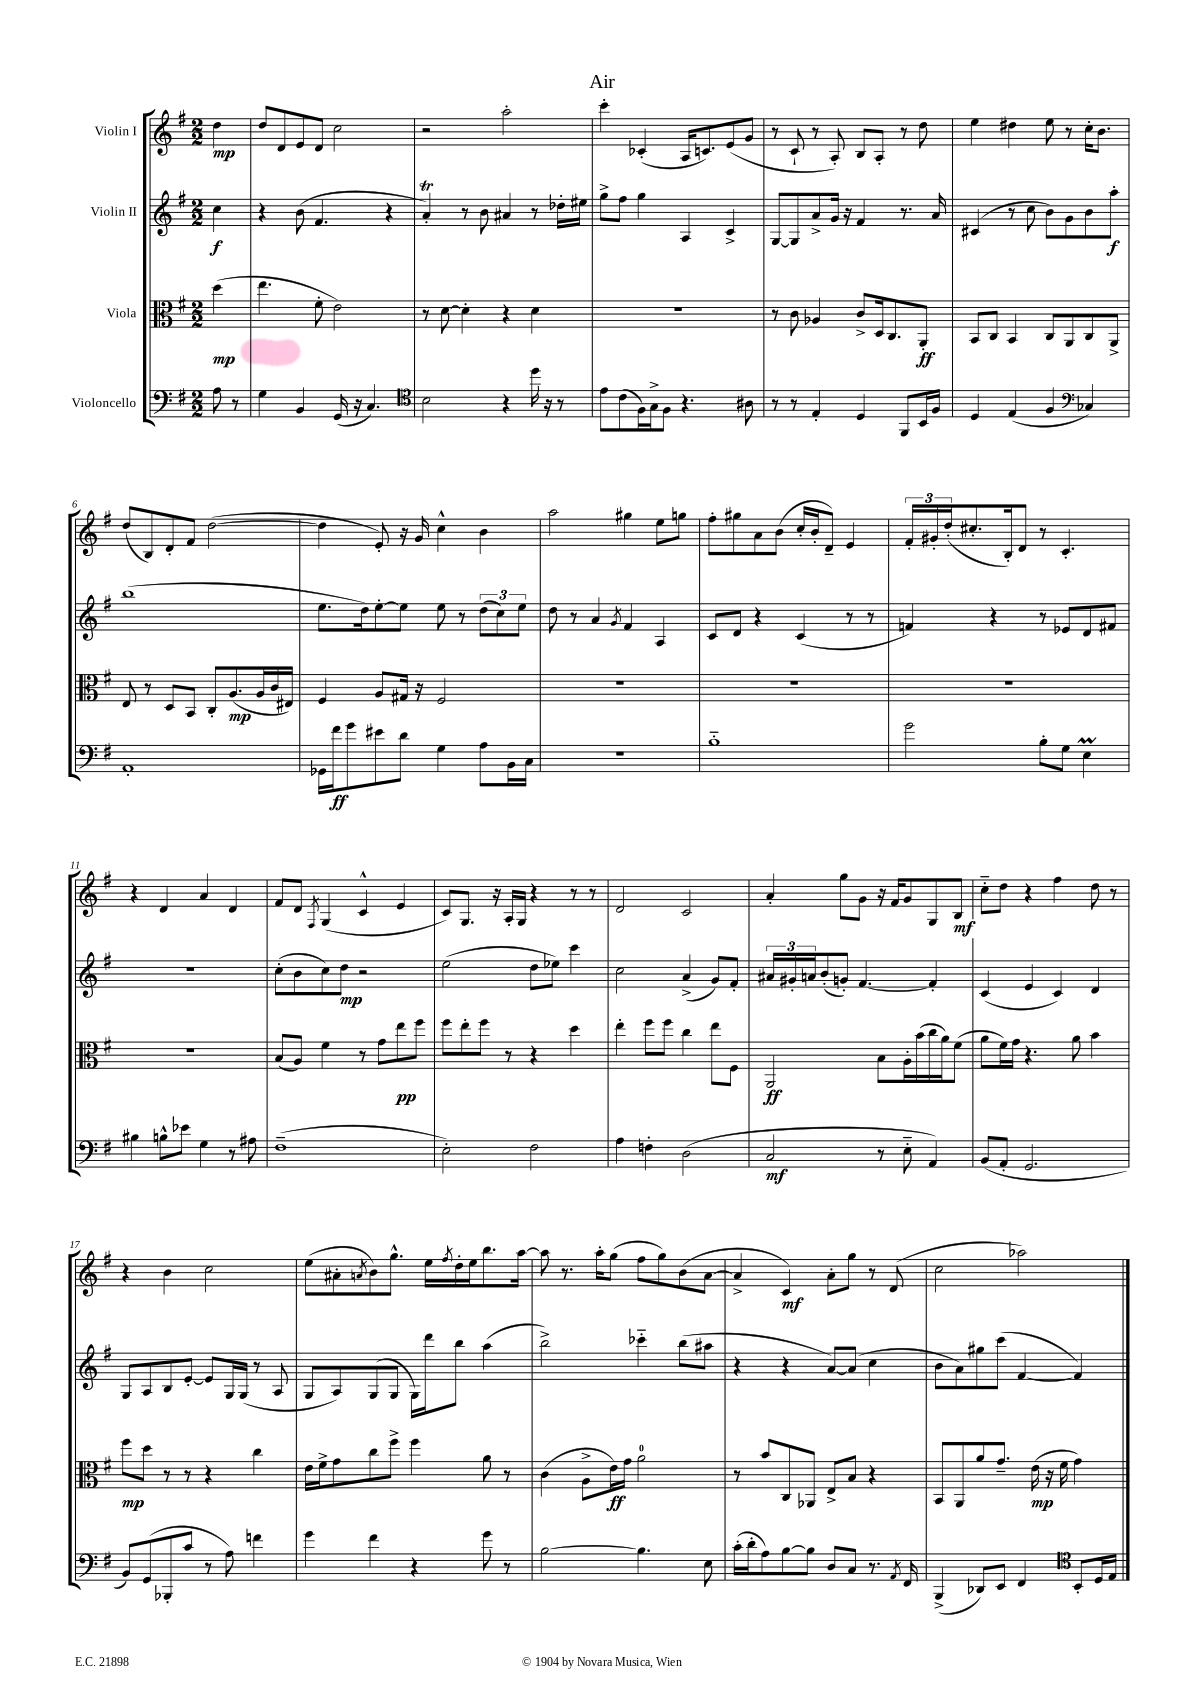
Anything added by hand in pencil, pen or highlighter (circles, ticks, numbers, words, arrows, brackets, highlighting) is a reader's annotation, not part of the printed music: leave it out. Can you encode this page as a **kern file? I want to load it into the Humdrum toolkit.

**kern	**dynam	**kern	**dynam	**kern	**dynam	**kern	**dynam
*part4	*part4	*part3	*part3	*part2	*part2	*part1	*part1
*staff4	*staff4	*staff3	*staff3	*staff2	*staff2	*staff1	*staff1
*I"Violoncello	*	*I"Viola	*	*I"Violin II	*	*I"Violin I	*
*clefF4	*	*clefC3	*	*clefG2	*	*clefG2	*
*k[f#]	*	*k[f#]	*	*k[f#]	*	*k[f#]	*
*M2/2	*	*M2/2	*	*M2/2	*	*M2/2	*
=	=	=	=	=	=	=	=
8A\	.	(4dd\	mp	4cc\	f	4dd\	mp
8r	.	.	.	.	.	.	.
=1	=1	=1	=1	=1	=1	=1	=1
4G\	.	4.ee\	.	4r	.	8dd/L	.
.	.	.	.	.	.	8d/	.
4BB/	.	.	.	(8b\	.	8e/	.
.	.	8f#'\	.	4.f#/	.	8d/J	.
(16GG/	.	2e\)	.	.	.	2cc\	.
16r	.	.	.	.	.	.	.
4.C/)	.	.	.	.	.	.	.
.	.	.	.	4r	.	.	.
=2	=2	=2	=2	=2	=2	=2	=2
*clefC4	*	*	*	*	*	*	*
2B\	.	8r	.	4aT'/)	.	2r	.
.	.	[8d\	.	.	.	.	.
.	.	4d'\]	.	8r	.	.	.
.	.	.	.	8b\	.	.	.
4r	.	4r	.	4a#X/	.	2aa'\	.
16dd\	.	4d\	.	8r	.	.	.
16r	.	.	.	.	.	.	.
8r	.	.	.	16dd-X'\LL	.	.	.
.	.	.	.	16ee#X\JJ	.	.	.
=3	=3	=3	=3	=3	=3	=3	=3
8e\L	.	1r	.	8gg^\L	.	4ccc'\	.
(8c\	.	.	.	8ff#\J	.	.	.
16F#\L)	.	.	.	4gg\	.	(4c-X'/	.
16G^\J	.	.	.	.	.	.	.
8F#\J	.	.	.	.	.	.	.
4.r	.	.	.	4A/	.	16A/KL	.
.	.	.	.	.	.	8.cn/)	.
.	.	.	.	4c^/	.	(8e/	.
8A#X\	.	.	.	.	.	8g/J	.
=4	=4	=4	=4	=4	=4	=4	=4
8r	.	8r	.	[8G/L	.	8r	.
8r	.	8c\	.	8G/]	.	8c`/	.
4E'/	.	4A-X/	.	8a^/	.	8r	.
.	.	.	.	16g/Jk	.	8A'/)	.
.	.	.	.	16r	.	.	.
4D/	.	8c^/L	.	4f#/	.	8B/L	.
.	.	16D/k	.	.	.	8A'/J	.
.	.	8.C/	.	.	.	.	.
8FF#/L	.	.	.	8.r	.	8r	.
16BB/L	.	8AA'/J	ff	.	.	8dd\	.
16F#/JJ	.	.	.	16a/	.	.	.
=5	=5	=5	=5	=5	=5	=5	=5
4D/	.	8BB/L	.	(4c#X/	.	4ee\	.
.	.	8C/J	.	.	.	.	.
(4E/	.	4BB/	.	8r	.	4dd#X\	.
.	.	.	.	8cc\	.	.	.
4F#/	.	8C/L	.	8b\L)	.	8ee\	.
.	.	8AA/	.	8g\	.	8r	.
*clefF4	*	*	*	*	*	*	*
4C-X/)	.	8C/	.	8b\	.	16cc'\KL	.
.	.	.	.	.	.	8.b\J	.
.	.	8AA^/J	.	8aa'\J	f	.	.
!!LO:LB:g=z
=6	=6	=6	=6	=6	=6	=6	=6
1AA'	.	8E/	.	(1bb	.	(8dd/L	.
.	.	8r	.	.	.	8B/)	.
.	.	8D/L	.	.	.	8d'/	.
.	.	8BB/J	.	.	.	8f#/J	.
.	.	8C'/L	.	.	.	([2dd\	.
.	.	(8.A/	mp	.	.	.	.
.	.	16A/L	.	.	.	.	.
.	.	16c/	.	.	.	.	.
.	.	16E#X/JJ)	.	.	.	.	.
=7	=7	=7	=7	=7	=7	=7	=7
16GG-X\LL	.	4F#/	.	8.ee\L	.	4dd\]	.
16f#\J	ff	.	.	.	.	.	.
8g\	.	.	.	.	.	.	.
.	.	.	.	16dd\k)	.	.	.
8e#X\	.	8A/L	.	[8ee'\	.	8e'/)	.
8d\J	.	16G#X/Jk	.	8ee\J]	.	16r	.
.	.	16r	.	.	.	16g/	.
4G\	.	2F#/	.	8ee\	.	4cc^^\	.
.	.	.	.	8r	.	.	.
8A\L	.	.	.	(12dd\L	.	4b\	.
.	.	.	.	12cc\)	.	.	.
16BB\L	.	.	.	.	.	.	.
.	.	.	.	12ee\J	.	.	.
16C\JJ	.	.	.	.	.	.	.
=8	=8	=8	=8	=8	=8	=8	=8
1r	.	1r	.	8dd\	.	2aa\	.
.	.	.	.	8r	.	.	.
.	.	.	.	4a/	.	.	.
.	.	.	.	8qg/	.	.	.
.	.	.	.	4f#/	.	4gg#X\	.
.	.	.	.	4A/	.	8ee\L	.
.	.	.	.	.	.	8ggn\J	.
=9	=9	=9	=9	=9	=9	=9	=9
1B	.	1r	.	8c/L	.	8ff#'\L	.
.	.	.	.	8d/J	.	8gg#X\	.
.	.	.	.	4r	.	8a\	.
.	.	.	.	.	.	(8b\J	.
.	.	.	.	(4c/	.	16cc'/LL	.
.	.	.	.	.	.	16b'/J	.
.	.	.	.	.	.	8d~/J)	.
.	.	.	.	8r	.	4e/	.
.	.	.	.	8r	.	.	.
=10	=10	=10	=10	=10	=10	=10	=10
2g\	.	1r	.	4fn/)	.	24f#'/LL	.
.	.	.	.	.	.	24g#X'/	.
.	.	.	.	.	.	(24dd'/J	.
.	.	.	.	.	.	8.cc#X'/	.
.	.	.	.	4r	.	.	.
.	.	.	.	.	.	16B'/k)	.
.	.	.	.	.	.	8d/J	.
8B'\L	.	.	.	8r	.	8r	.
8G\J	.	.	.	8e-X/L	.	4.c'/	.
4EM\	.	.	.	8d/	.	.	.
.	.	.	.	8f#X/J	.	.	.
!!LO:LB:g=z
=11	=11	=11	=11	=11	=11	=11	=11
4B#X\	.	1r	.	1r	.	4r	.
8Bn^^\L	.	.	.	.	.	4d/	.
8e-X\J	.	.	.	.	.	.	.
4G\	.	.	.	.	.	4a/	.
8r	.	.	.	.	.	4d/	.
8A#X\	.	.	.	.	.	.	.
=12	=12	=12	=12	=12	=12	=12	=12
(1F#~	.	(8B/L	.	(8cc'\L	.	8f#/L	.
.	.	8A/J)	.	8b\	.	8d/J	.
.	.	.	.	.	.	8qF#/	.
.	.	4f#\	.	8cc\)	.	(4G/	.
.	.	.	.	8dd\J	mp	.	.
.	.	8r	.	2r	.	4c^^/	.
.	.	8g\L	.	.	.	.	.
.	.	8ee\	pp	.	.	4e/	.
.	.	8ff#\J	.	.	.	.	.
=13	=13	=13	=13	=13	=13	=13	=13
2E'\)	.	8ff#\L	.	(2ee\	.	8c/L)	.
.	.	8ee'\	.	.	.	8.G/J	.
.	.	8ff#\J	.	.	.	.	.
.	.	.	.	.	.	16r	.
.	.	8r	.	.	.	16A'/LL	.
.	.	.	.	.	.	16G/JJ	.
2F#\	.	4r	.	8dd\L	.	4r	.
.	.	.	.	8ee-X\J)	.	.	.
.	.	4dd\	.	4ccc\	.	8r	.
.	.	.	.	.	.	8r	.
=14	=14	=14	=14	=14	=14	=14	=14
4A\	.	4ee'\	.	2cc\	.	2d/	.
4Fn'\	.	8ff#\L	.	.	.	.	.
.	.	8ff#\J	.	.	.	.	.
(2D\	.	4cc\	.	(4a^/	.	2c/	.
.	.	8ee\L	.	8g/L)	.	.	.
.	.	8F#\J	.	8f#'/J	.	.	.
=15	=15	=15	=15	=15	=15	=15	=15
2C/	mf	2AA/	ff	24a#X/LL	.	4a'/	.
.	.	.	.	24g#X'/	.	.	.
.	.	.	.	24an/J	.	.	.
.	.	.	.	(8b'/	.	.	.
.	.	.	.	8gn'/J)	.	8gg\L	.
.	.	.	.	[4.f#/	.	8g\J	.
8r	.	8B\L	.	.	.	16r	.
.	.	.	.	.	.	16f#/KL	.
8E\	.	16A'\L	.	.	.	8g/	.
.	.	(16b\	.	.	.	.	.
4AA/)	.	16cc\	.	4f#'/]	.	8G/	.
.	.	16a\J)	.	.	.	.	.
.	.	(8f#\J	.	.	.	8B/J	mf
=16	=16	=16	=16	=16	=16	=16	=16
(8BB/L	.	8a\L	.	(4c/	.	8cc\L	.
8AA'/J	.	16f#\L)	.	.	.	8dd\J	.
.	.	16g\JJ	.	.	.	.	.
2.GG/	.	4.r	.	4e/	.	4r	.
.	.	.	.	4c/)	.	4ff#\	.
.	.	8a\	.	.	.	.	.
.	.	4b\	.	4d/	.	8dd\	.
.	.	.	.	.	.	8r	.
!!LO:LB:g=z
=17	=17	=17	=17	=17	=17	=17	=17
8BB/L)	.	8ff#\L	mp	8G/L	.	4r	.
(8GG/	.	8dd\J	.	8A/	.	.	.
8BBB-X'/	.	8r	.	8B/	.	4b\	.
8c/J	.	8r	.	[8e'/J	.	.	.
8r	.	4r	.	8e/L]	.	2cc\	.
8A\)	.	.	.	16G/L	.	.	.
.	.	.	.	(16G/JJ	.	.	.
4fn\	.	4cc\	.	8r	.	.	.
.	.	.	.	8A/	.	.	.
=18	=18	=18	=18	=18	=18	=18	=18
4g\	.	16e\LL	.	8G/L	.	(8ee\L	.
.	.	16f#^\J	.	.	.	.	.
.	.	8g\	.	8A/)	.	8a#X'\	.
.	.	.	.	.	.	8qan/	.
4f#\	.	8cc\	.	(8G/	.	8b\)	.
.	.	8ff#^\J	.	8G/J	.	8.gg^^\J	.
4r	.	4ff#\	.	16G\LL)	.	.	.
.	.	.	.	16ddd\J	.	16ee\LL	.
.	.	.	.	.	.	8qff#/	.
.	.	.	.	8bb\J	.	16dd'\	.
.	.	.	.	.	.	16ee\J	.
8g\	.	8a\	.	(4aa\	.	8.bb\	.
8r	.	8r	.	.	.	.	.
.	.	.	.	.	.	[16aa\Jk	.
=19	=19	=19	=19	=19	=19	=19	=19
[2B\	.	(4c\	.	2bb^\)	.	8aa\]	.
.	.	.	.	.	.	8.r	.
.	.	8A^\L	.	.	.	.	.
.	.	.	.	.	.	16aa'\KL	.
.	.	16e\L)	ff	.	.	(8gg\J	.
.	.	16g\JJ	.	.	.	.	.
4.B\]	.	2a\	.	4ccc-X\	.	8ff#\L	.
.	.	.	.	.	.	8gg\)	.
.	.	.	.	(8bb\L	.	(8b\	.
8E\	.	.	.	8aa#X\J	.	[8a\J	.
=20	=20	=20	=20	=20	=20	=20	=20
(16c'\LL	.	8r	.	4r	.	4a^/]	.
16d'\J	.	.	.	.	.	.	.
8A\)	.	8b/L	.	.	.	.	.
[8B\	.	8C/	.	4r	.	4c/)	mf
8B\J]	.	8AA-X/J	.	.	.	.	.
8D/L	.	8E^/L	.	[8a/L)	.	8a'\L	.
8C/J	.	8B/J	.	(8a/J]	.	8gg\J	.
8.r	.	4r	.	4cc\	.	8r	.
.	.	.	.	.	.	(8d/	.
8qAA/	.	.	.	.	.	.	.
16FF#/	.	.	.	.	.	.	.
=21	=21	=21	=21	=21	=21	=21	=21
(4BBB^/	.	8BB/L	.	8b\L	.	2cc\	.
.	.	8AA/	.	8a\)	.	.	.
8DD-X/L)	.	8a/	.	8gg#X\	.	.	.
8EE/J	.	8.g~/J	.	(8ccc\J	.	.	.
4FF#/	.	.	.	[4f#/	.	2aa-X\)	.
.	.	(16e\	mp	.	.	.	.
.	.	16r	.	.	.	.	.
.	.	16f#\	.	.	.	.	.
*clefC4	*	*	*	*	*	*	*
8BB'/L	.	4g\)	.	4f#/])	.	.	.
16D/L	.	.	.	.	.	.	.
16E/JJ	.	.	.	.	.	.	.
==	==	==	==	==	==	==	==
*-	*-	*-	*-	*-	*-	*-	*-
